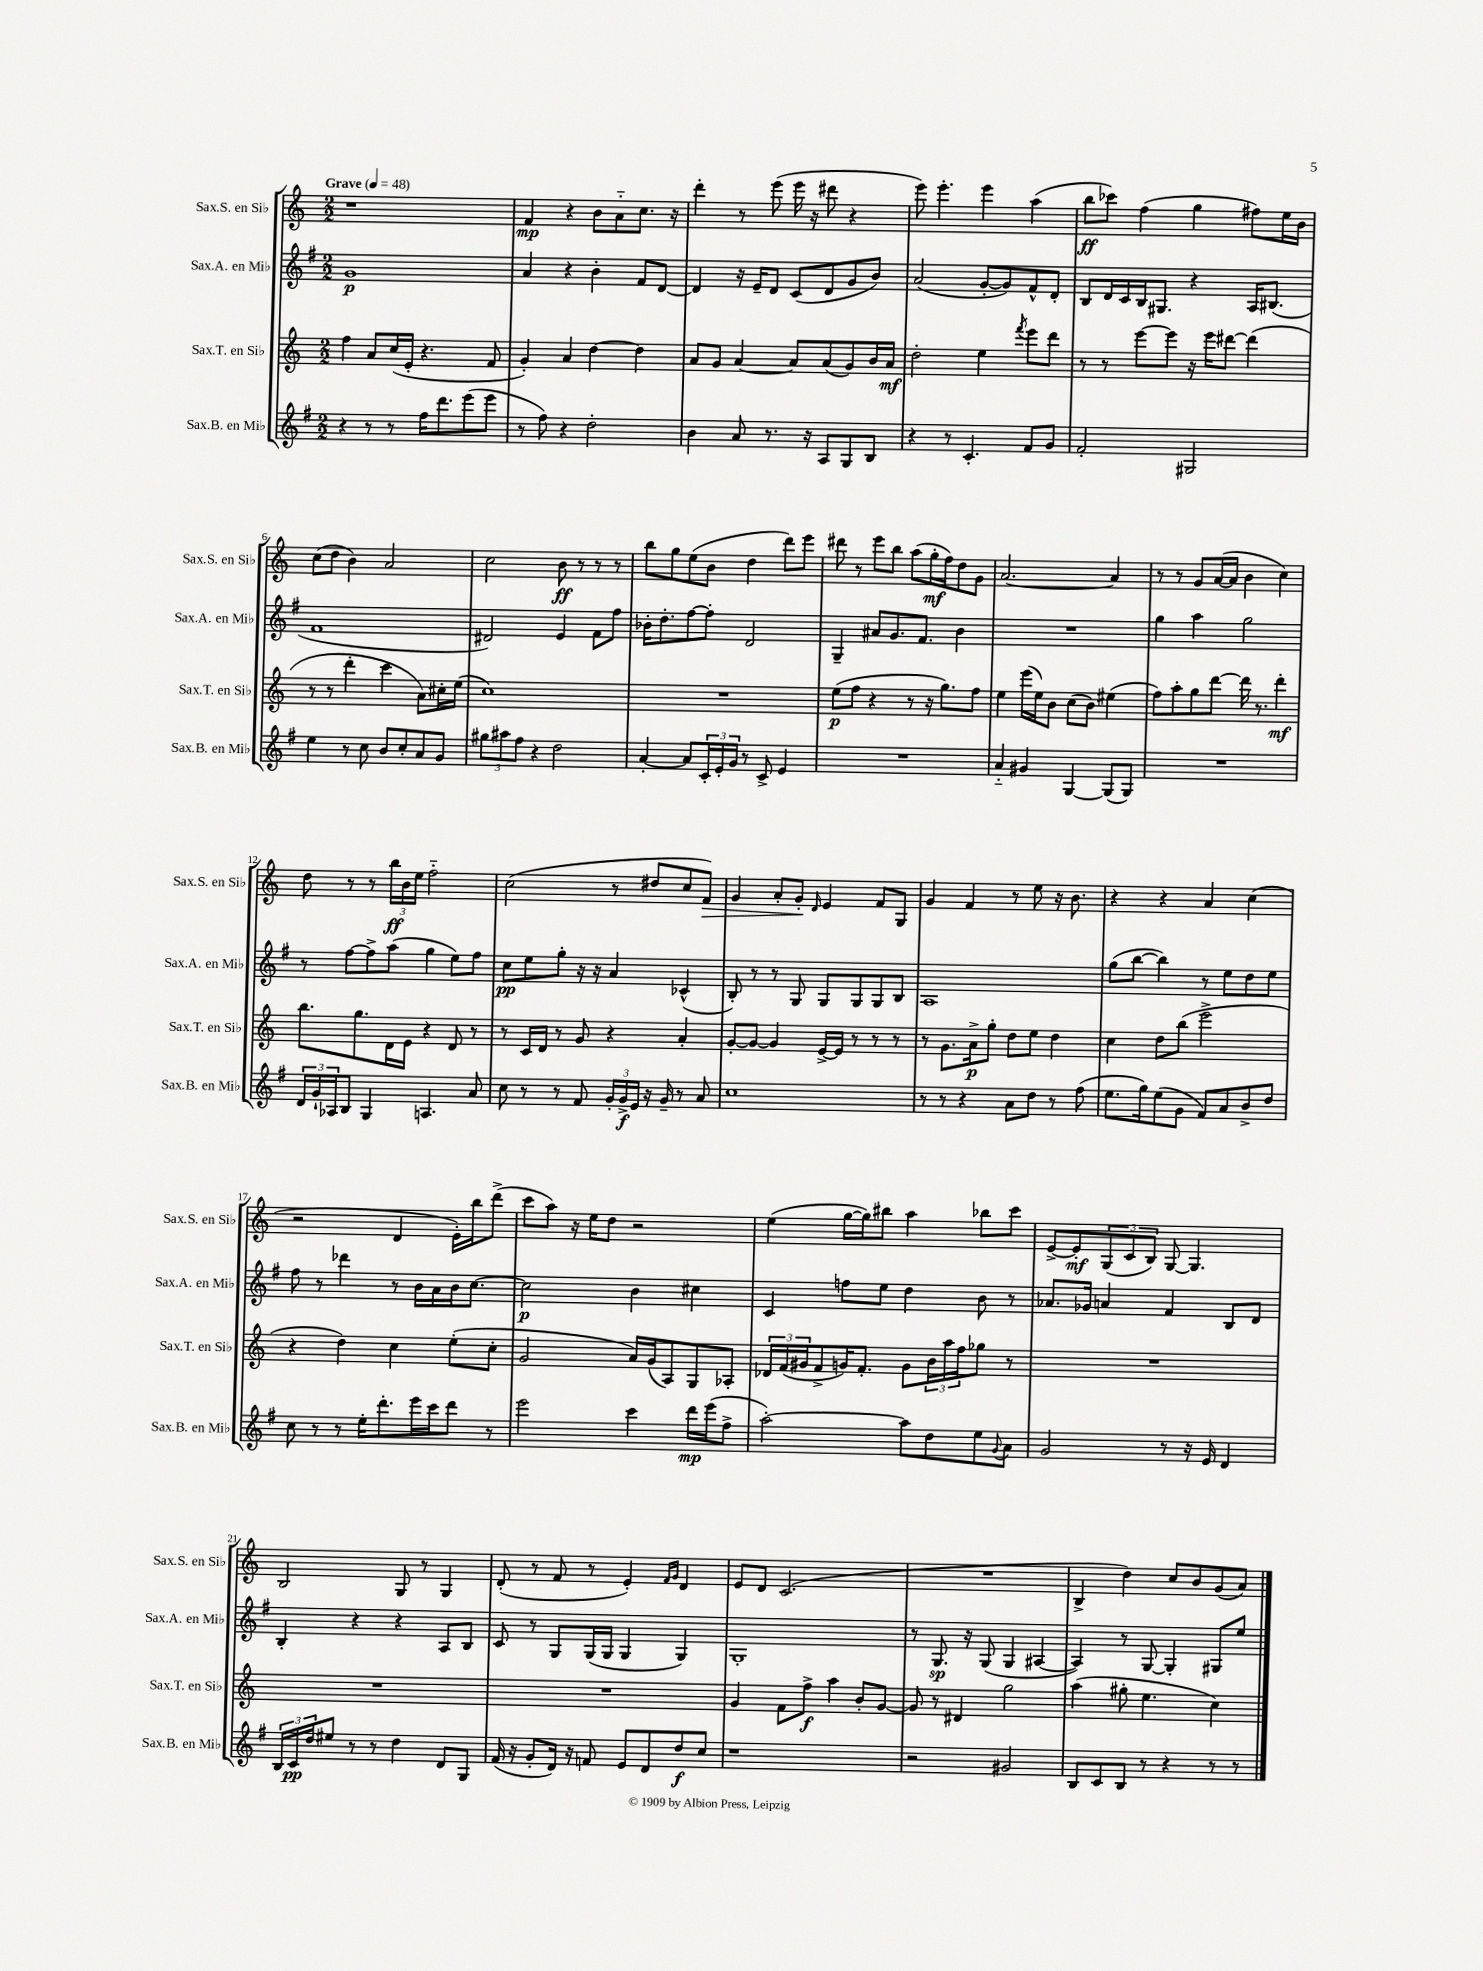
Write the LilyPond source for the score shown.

<<
\new StaffGroup <<
\new Staff = "s0" \with { instrumentName = "Sax.S. en Sib" shortInstrumentName = "Sax.S. en Sib" } {
    \clef treble \key c \major \numericTimeSignature \time 2/2 \tempo "Grave" 4 = 48
    r1 |
    f'4\mp r4 b'8 a'8-_ c''8. r16 |
    d'''4-. r8 e'''8( e'''16 r16 dis'''8 r4 |
    e'''8) e'''4.-. e'''4 a''4( |
    b''8\ff ces'''8) f''4( g''4 fis''8) e''16 b'16 |
    c''8( d''8 b'4) a'2 |
    c''2 b'8\ff r8 r8 r8 |
    b''8 g''8 e''8( b'8 d''4 d'''8) e'''8 |
    dis'''8 r8 e'''8 b''8 a''8( g''16-.\mf f''16) d''8 g'8 |
    a'2.~ a'4 |
    r8 r8 g'8 a'16~( a'16 b'4 c''4) |
    d''8 r8 r8 \tuplet 3/2 { b''16\ff b'16 e''16 } f''2-_ |
    c''2( r8 dis''8 c''8 f'8\>) |
    g'4 a'8-. g'8-.\! \grace { d'16 } e'4 f'8 g8 |
    g'4 f'4 r8 e''8 r16 b'8. |
    r4 r4 a'4 c''4( |
    r2 d'4 e'16-.) b''16 d'''8->( |
    c'''8 a''8) r16 e''16 d''8 r2 |
    e''4( g''16~ g''16) bis''8 a''4 bes''8 c'''8 |
    e'8~-> e'8-.\mf \tuplet 3/2 { g8( c'8 b8) } g8~ g4. |
    b2 g8 r8 g4 |
    d'8-.( r8 f'8 r8 e'4-.) \grace { f'16 g'16 } d'4 |
    e'8 d'8 c'2.( |
    R1 |
    b4-> d''4) c''8 b'8 g'8( a'8) \bar "|." |
}
\new Staff = "s1" \with { instrumentName = "Sax.A. en Mib" shortInstrumentName = "Sax.A. en Mib" } {
    \clef treble \key g \major \numericTimeSignature \time 2/2
    g'1\p |
    a'4 r4 b'4-. fis'8 d'8~ |
    d'4 r16 e'16-- d'8 c'8( d'8 g'8 b'8) |
    a'2( g'8~-. g'8) fis'8-^ d'8-. |
    b8 d'16 c'16 b16 gis8. r4 a16 bis8.( |
    fis'1 |
    dis'2) e'4 fis'8 fis''8 |
    bes'16-. d''8.-. fis''8~ fis''8-. d'2 |
    g4-- ais'8 g'8. fis'8. b'4 |
    R1 |
    g''4 a''4 g''2 |
    r8 fis''8~ fis''8-> a''8( g''4 e''8) fis''8 |
    c''8\pp e''8 g''8-. r16 r16 a'4 ces'4-^( |
    b8-.) r8 r8 g8 g8 g8 g8 b8 |
    a1 |
    g''8( b''8~ b''4) r8 e''8 d''8 e''8 |
    fis''8 r8 des'''4 r8 b'16 a'16 b'16 c''8.~ |
    c''2\p b'4 cis''4 |
    c'4 f''8 e''8 d''4 b'8 r8 |
    aes'8. ges'16 a'4 fis'4 b8 d'8 |
    b4-. r4 r4 a8 b8 |
    c'8 r8 g8 g16( g16 g4 g4) |
    g1-. |
    r8 g8.\sp r16 g8( g4 ais4~ |
    ais4) r8 g8~ g4-. gis8 e''8 \bar "|." |
}
\new Staff = "s2" \with { instrumentName = "Sax.T. en Sib" shortInstrumentName = "Sax.T. en Sib" } {
    \clef treble \key c \major \numericTimeSignature \time 2/2
    f''4 a'8 c''16( e'16-. r4. f'8 |
    g'4-.) a'4 d''4~ d''4 |
    a'8 g'8 a'4~ a'8 a'8( g'8) b'16 a'16\mf |
    d''2-. e''4 \acciaccatura { f'''8 } e'''8 d'''8 |
    r8 r8 e'''8~ e'''8 r16 e'''16 dis'''8~ dis'''4( |
    r8 r8 d'''4-. c'''4 a'8) cis''16-. e''16( |
    c''1) |
    R1 |
    e''8\p( f''8 r4 r8 r16 g''8.) f''8 |
    e''4 e'''16( e''16) b'8 c''8( b'8) eis''4( |
    f''8) a''8-. g''8 d'''8~ d'''16 r8. d'''4-.\mf |
    b''8. g''8. d'16 e'16 r4 d'8 r8 |
    r8 c'16 d'16 r8 g'8 r4 a'4-. |
    g'8~-. g'8~ g'4 e'16~-> e'16 r8 r8 r8 |
    r8 g'8. a'16->\p g''8-. d''8 e''8 d''4 |
    c''4 d''8 b''8( e'''2-> |
    r4 d''4) c''4 e''8-.( c''8-. |
    g'2 a'16) g'16( a8) g8 aes8-. |
    \tuplet 3/2 { des'16 f'16( gis'16 } f'8-> g'16) f'8.-. g'8 \tuplet 3/2 { b'16 a''16 f''16 } ges''8 r8 |
    R1 |
    R1 |
    R1 |
    g'4 f'8 f''8->\f a''4 b'8-. g'8~ |
    g'8 r8 dis'4 g''2 |
    a''4( gis''8-. e''4. c''4) \bar "|." |
}
\new Staff = "s3" \with { instrumentName = "Sax.B. en Mib" shortInstrumentName = "Sax.B. en Mib" } {
    \clef treble \key g \major \numericTimeSignature \time 2/2
    r4 r8 r8 fis''16 d'''8. e'''8( e'''8 |
    r8 fis''8) r4 d''2-. |
    b'4 a'8 r8. r16 a8 g8 b8 |
    r4 r8 c'4.-. fis'8 g'8 |
    fis'2-. gis2 |
    e''4 r8 c''8 b'8 c''8-. a'8 g'8 |
    \tuplet 3/2 { gis''8 ais''8 fis''8 } r4 d''2 |
    a'4~-. a'8 \tuplet 3/2 { c'16-. e'16-. g'16 } r8 c'8-> e'4 |
    R1 |
    a'4-_ gis'4 g4~ g8( g8) |
    R1 |
    \tuplet 3/2 { d'16 g'16-! aes16 } b8 g4 a4. a'8 |
    c''8 r8 r8 fis'8 \tuplet 3/2 { g'16-. g'16->\f e'16 } r16 g'16-- r8 a'8 |
    c''1 |
    r8 r8 r4 a'8 d''8 r8 fis''8( |
    e''8. g''16) e''8( g'8 fis'8) a'8 b'8-> d''8 |
    c''8 r8 r8 e''16-. d'''8.-. e'''16 c'''16 d'''8 r8 |
    e'''2 c'''4 d'''16\mp e'''16( fis''8-> |
    a''2~-.) a''8 d''8 e''8 \appoggiatura { g'8 } a'8 |
    g'2 r8 r16 e'16 d'4 |
    \tuplet 3/2 { b16 c'16\pp d''16 } eis''8 r8 r8 d''4 d'8 g8 |
    fis'16( r16 g'8-. d'16) r16 f'8 e'8 d'8 d''8\f c''8 |
    r1 |
    r2 gis'2 |
    b8 c'8 b8 r8 r4 r8 r8 \bar "|." |
}
>>
>>
